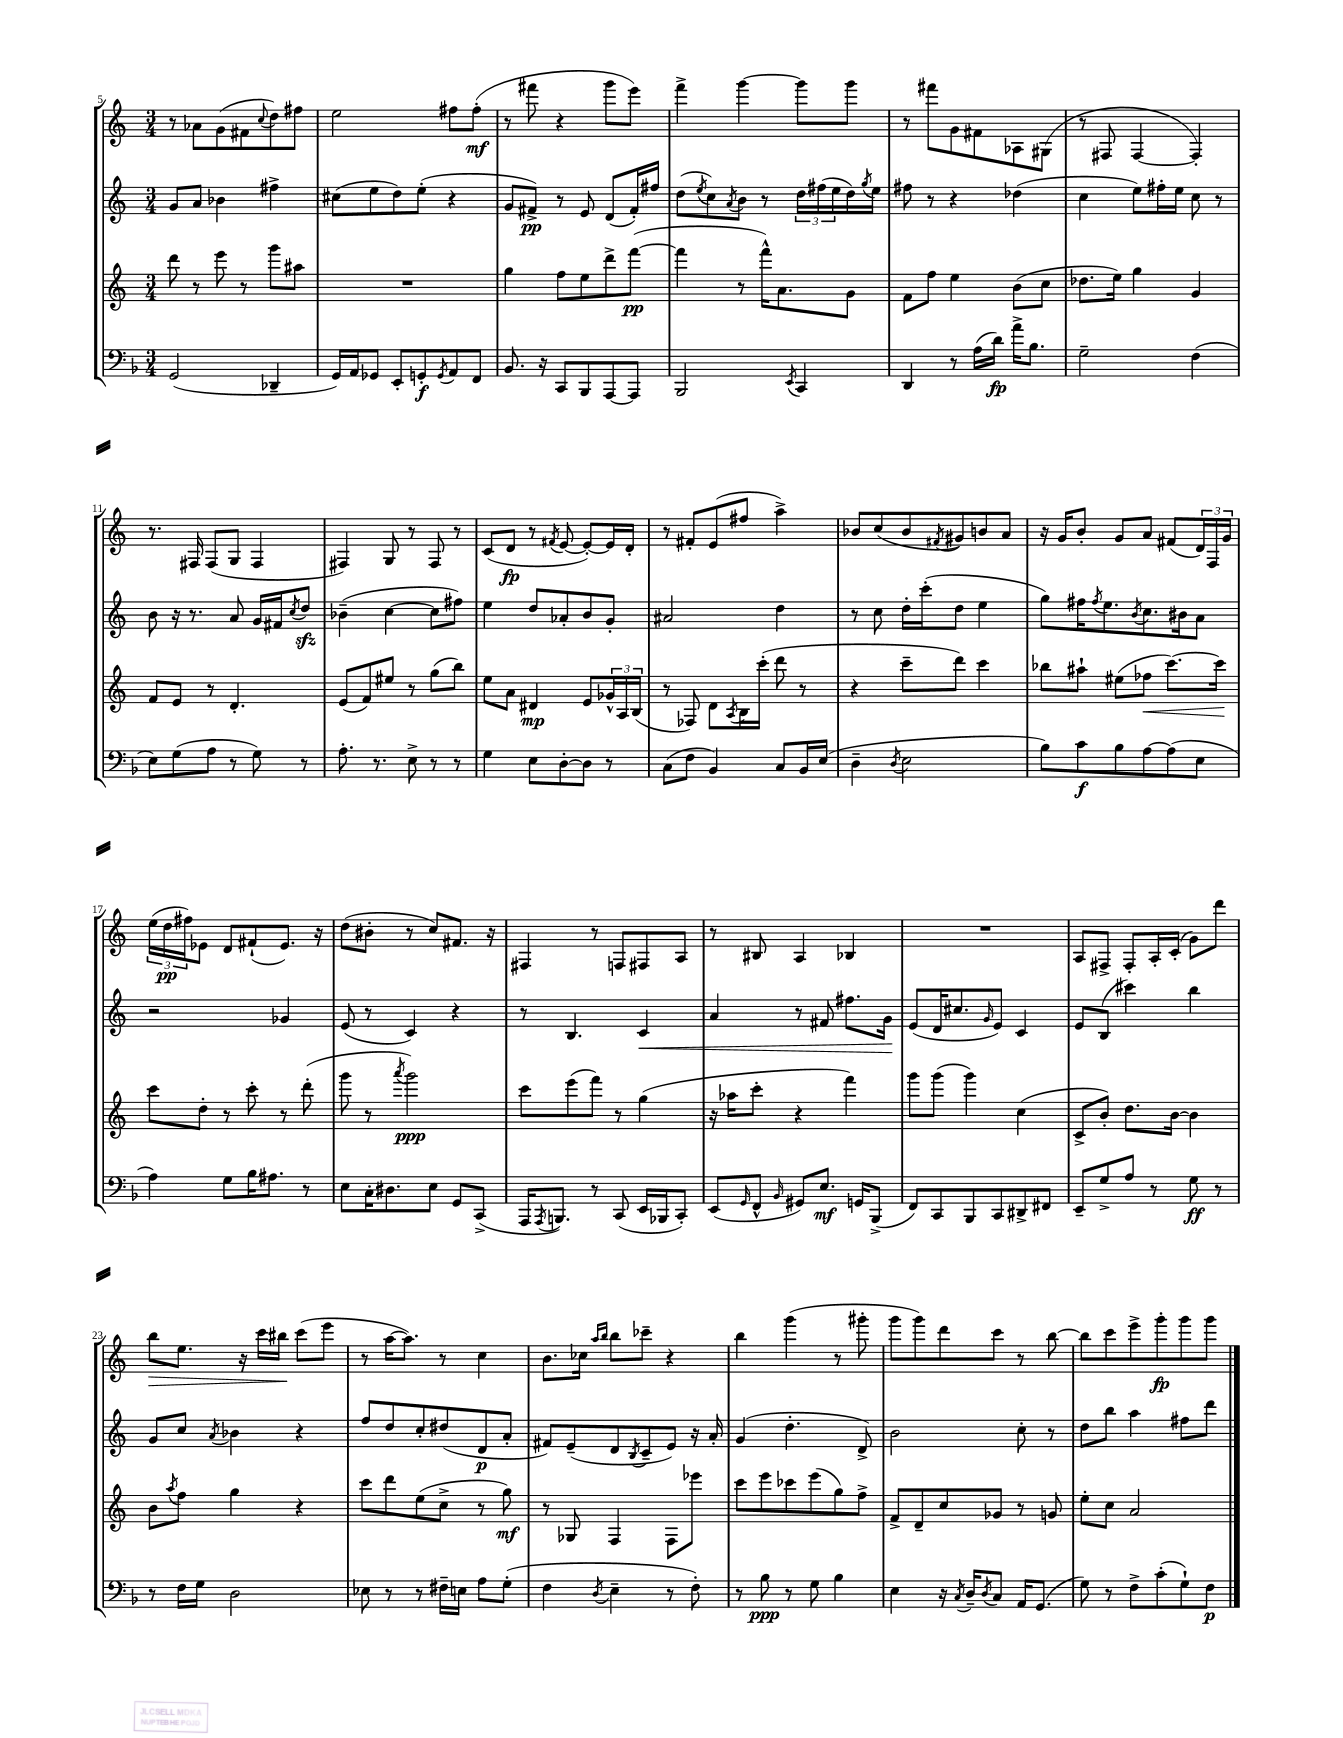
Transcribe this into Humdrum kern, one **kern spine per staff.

**kern	**kern	**kern	**kern
*staff4	*staff3	*staff2	*staff1
*clefF4	*clefG2	*clefG2	*clefG2
*k[b-]	*k[]	*k[]	*k[]
*M3/4	*M3/4	*M3/4	*M3/4
(2GG	8ddd	8g	8r
.	8r	8a	8a-
.	8eee	4b-	(8g
.	8r	.	8f#
.	.	.	8qqcc
4DD-~	8ggg	4ff#^	8dd)
.	8aa#	.	8ff#
=	=	=	=
16GG)	2.r	(8cc#	2ee
16AA	.	.	.
8GG-	.	8ee	.
8EE'	.	8dd)	.
8GG'	.	(8ee'	.
8qGG	.	.	.
8AA	.	4r	8ff#
8FF	.	.	(8ff#'
=	=	=	=
8.BB-	4gg	8g	8r
.	.	8f#^)	8fff#
16r	.	.	.
8CC	8ff	8r	4r
8BBB-	8ee	8e	.
[8AAA	8ddd^	(8d	8ggg
8AAA]	([8fff	16f#')	8eee)
.	.	16ff#	.
=	=	=	=
2BBB-	4fff]	(8dd	4fff^
.	.	8qee	.
.	.	8cc)	.
.	.	8qa	.
.	8r	8b	[4ggg
.	16fff^^)	8r	.
.	8.a	.	.
8qEE	.	.	.
4CC	.	24dd	8ggg]
.	.	(24ff#	.
.	.	24ee	.
.	8g	16dd)	8ggg
.	.	8qgg	.
.	.	16ee	.
=	=	=	=
4DD	8f	8ff#	8r
.	8ff	8r	8fff#
8r	4ee	4r	8g
(16A	.	.	8f#
16d)	.	.	.
16a^	(8b	(4dd-	8A-
8.B-	.	.	.
.	8cc	.	(8G#
=	=	=	=
2G~	8.dd-	4cc	8r
.	.	.	8F#
.	16ee)	.	.
.	4gg	8ee)	[4F#
.	.	16ff#'	.
.	.	16ee	.
(4F	4g	8cc	4F#'])
.	.	8r	.
=	=	=	=
8E)	8f	8b	8.r
(8G	8e	16r	.
.	.	8.r	16F#
8A	8r	.	(8F#
8r	4.d'	8a	8G
8G)	.	16g	4F#
.	.	16f#	.
.	.	8qcc	.
8r	.	8dd	.
=	=	=	=
8.A'	(8e	(4b-~	4F#)
.	8f)	.	.
8.r	.	.	.
.	8ee#	[4cc	8G
8E^	8r	.	8r
8r	(8gg	8cc]	8F#
8r	8bb)	8ff#)	8r
=	=	=	=
4G	8ee	4ee	(8c
.	8a	.	8d
8E	4d#	8dd	8r
.	.	.	8qf#
[8D'	.	8a-'	[8e
8D]	8e	8b	8e'_)
8r	24g-^^	8g'	16e]
.	24A	.	.
.	.	.	16d'
.	(24B	.	.
=	=	=	=
(8C	8r	2a#	8r
8F	8F-)	.	8f#'
4BB-)	8d	.	(8e
.	8qA	.	.
.	16B	.	8ff#
.	(16ccc'	.	.
8C	8ddd	4dd	4aa^)
16BB-	8r	.	.
(16E	.	.	.
=	=	=	=
4D~	4r	8r	8b-
.	.	8cc	(8cc
8qD	.	.	.
2E	8ccc~	16dd'	8b-
.	.	(16ccc'	.
.	.	.	8qf#
.	8ddd)	8dd	8g#)
.	4ccc	4ee	8b
.	.	.	8a
=	=	=	=
8B-)	8bb-	8gg)	16r
.	.	.	16g
8c	8aa#`	16ff#	8b'
.	.	8qff#	.
.	.	8.ee	.
8B-	(8ee#	.	8g
.	.	8qb	.
[8A	8ff-	8.cc	8a
(8A]	[8.ccc)	.	(8f#
.	.	16b#	.
8E	.	8a	24d)
.	.	.	24F
.	16ccc]	.	.
.	.	.	24g
=	=	=	=
4A)	8ccc	2r	(24ee
.	.	.	24dd
.	.	.	24ff#)
.	8dd'	.	8e-
8G	8r	.	8d
16B-	8ccc'	.	(8f#`
8.A#	.	.	.
.	8r	4g-	8.e-)
8r	(8ddd'	.	.
.	.	.	16r
=	=	=	=
8E	8ggg	(8e	(8dd
16C'	8r	8r	8b#'
8.D#	.	.	.
.	8qaaa	.	.
.	2ggg)	4c)	8r
8E	.	.	8cc)
8GG	.	4r	8.f#
(8CC^	.	.	.
.	.	.	16r
=	=	=	=
16AAA	8ccc	8r	4F#
8qAAA	.	.	.
8.BBB)	.	.	.
.	(8eee	4.B	.
8r	8fff)	.	8r
(8CC	8r	.	8F
16EE	(4gg	4c	8F#
16BBB-	.	.	.
8CC')	.	.	8A
=	=	=	=
(8EE	16r	4a	8r
.	16aa-	.	.
16qqGG	.	.	.
8FF^^	8ccc'	.	8B#
16qqBB-	.	.	.
8GG#)	4r	8r	4A
8.E	.	8f#	.
.	4fff)	8.ff#	4B-
16GG	.	.	.
(8BBB-^	.	.	.
.	.	16g	.
=	=	=	=
8FF)	8ggg	(8e	2.r
8CC	(8ggg	16d	.
.	.	8.cc#	.
8BBB-	4ggg)	.	.
.	.	16qqg	.
8CC	.	8e)	.
8DD#^	(4cc	4c	.
8FF#	.	.	.
=	=	=	=
8EE~	8c^	8e	8A
8G^	8b')	(8B	8F#^
8A	8.dd	4ccc#)	8F#'
8r	.	.	16A'
.	[16b	.	(16c'
8G	4b]	4bb	8g)
8r	.	.	8ddd
=	=	=	=
8r	8b	8g	8bb
.	8qaa	.	.
16F	8ff	8cc	8.ee
16G	.	.	.
.	.	8qa	.
2D	4gg	4b-	.
.	.	.	16r
.	.	.	16ccc
.	.	.	16bb#
.	4r	4r	(8ccc
.	.	.	8eee
=	=	=	=
8E-	8ccc	8ff	8r
8r	8ddd	8dd	[16aa
.	.	.	8.aa])
8r	(8ee	8cc'	.
16F#~	8cc^	(8dd#	8r
16E	.	.	.
8A	8r	8d	4cc
(8G'	8gg)	8a'	.
=	=	=	=
4F	8r	8f#)	8.b
.	8G-	(8e~	.
.	.	.	16cc-
.	.	.	16qqaa
8qD	.	.	16qqbb
4E~	4F	8d	8bb
.	.	8qB	.
.	.	8c~	8ccc-~
8r	8F	8e)	4r
8F')	8eee-	16r	.
.	.	16a'	.
=	=	=	=
8r	8ccc	(4g	4bb
8B-	8eee	.	.
8r	8ccc-	4.dd'	(4ggg
8G	(8eee	.	.
4B-	8gg)	.	8r
.	8ff^	8d^)	8ggg#'
=	=	=	=
4E	8f^	2b	8ggg
.	8d~	.	8ggg)
16r	8cc	.	8ddd
8qC	.	.	.
16D~	.	.	.
8qD	.	.	.
8C	8g-	.	8ccc
16AA	8r	8cc'	8r
(8.GG	.	.	.
.	8g	8r	[8bb
=	=	=	=
8G)	8ee'	8dd	8bb]
8r	8cc	8bb	8ccc
8F^	2a	4aa	8eee^
(8c'	.	.	8ggg'
8G`)	.	8ff#	8ggg
8F	.	8ddd	8ggg
==	==	==	==
*-	*-	*-	*-
